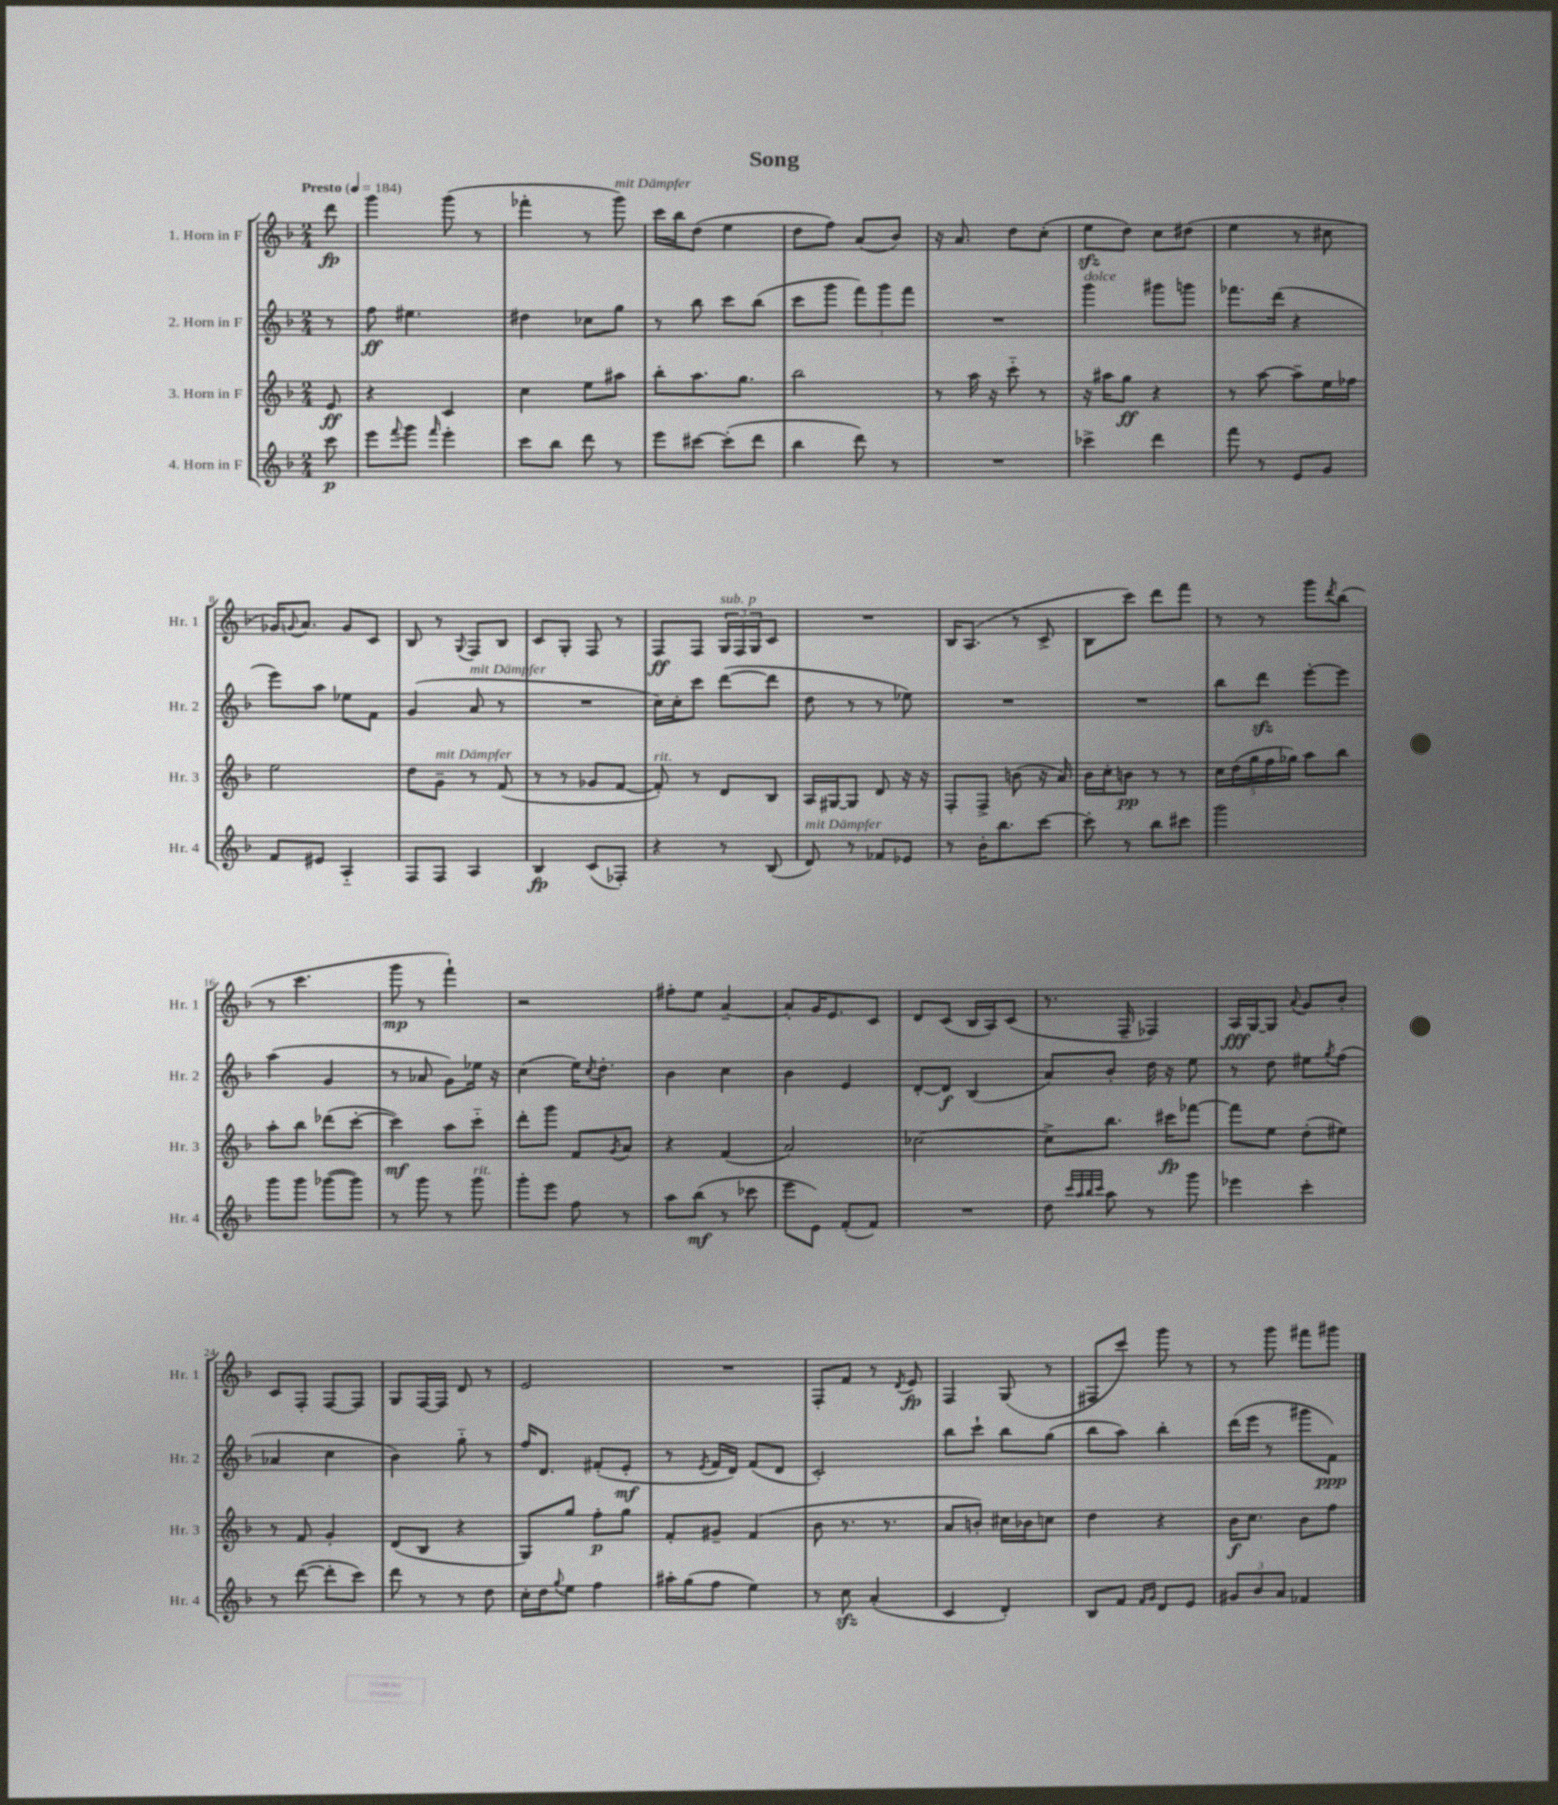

**kern	**kern	**kern	**kern
*staff4	*staff3	*staff2	*staff1
*clefG2	*clefG2	*clefG2	*clefG2
*k[b-]	*k[b-]	*k[b-]	*k[b-]
*M2/4	*M2/4	*M2/4	*M2/4
*MM184	*MM184	*MM184	*MM184
8ccc\	8e/	8r	8ddd\
=	=	=	=
8eee\L	4r	8ff\	4ggg\
8qqfff/	.	.	.
8ggg\J	.	4.ee#\	.
16qqfff/	.	.	.
4eee'\	4c/	.	(8ggg\
.	.	.	8r
=	=	=	=
8ccc\L	4cc\	4dd#\	4fff-'\
8bb-\J	.	.	.
8ddd\	8ee\L	8cc-\L	8r
8r	8aa#\J	8gg\J	8ggg\)
=	=	=	=
8eee\L	8bb-'\L	8r	16ccc\LL
.	.	.	16bb-\J
[8ccc#\J	8.aa\	8bb-\	(8dd\J
(8ccc#'\]L	.	8ccc\L	4ee\
.	8.gg\J	.	.
8ddd\J	.	(8bb-\J	.
=	=	=	=
4bb-\	2bb-\	8ccc\L	8dd\L
.	.	8ggg\J	8ff\J)
8ddd\)	.	12fff\L)	(8a/L
.	.	12ggg\	.
8r	.	.	8b-/J)
.	.	12fff\J	.
=	=	=	=
2r	8r	2r	16r
.	.	.	8.a/
.	16aa\	.	.
.	16r	.	.
.	8ccc'~\	.	8dd\L
.	8r	.	(8cc'\J
=	=	=	=
4ccc-^\	16r	4ggg\	8ee\L
.	16aa#\LK	.	.
.	8gg\J	.	8dd\J)
4ddd\	4r	8ggg#\L	8cc\L
.	.	8ggg\J	(8dd#\J
=	=	=	=
8fff\	8r	8.fff-\L	4ee\
8r	[8aa\	.	.
.	.	(16ddd\Jk	.
8e/L	8aa~\]L	4r	8r
8g/J	16ee\L	.	8cc#\
.	16ff-\JJ	.	.
=	=	=	=
8f/L	2ee\	8eee\L)	16g-/LK)
.	.	.	8qqg/
.	.	.	8.a/J
8e#/J	.	8aa\J	.
4A'~/	.	8ee-\L	8g/L
.	.	8f\J	8c/J
=	=	=	=
8F/L	8dd\L	(4g/	8B-/
8F/J	8g~\J	.	8r
.	.	.	8qqG/
4A/	8r	8a/	8F/L
.	(8f/	8r	8B-/J
=	=	=	=
4B-/	8r	2r	8c/L
.	8r	.	8G'/J
(8c/L	8g-/L	.	8F/
8F-'/J)	[8f/J	.	8r
=	=	=	=
4r	8f'/])	16cc\LL)	8F/L
.	.	16cc'\J	.
.	8r	8ccc\J	8F/J
8r	8d/L	([8ddd\L	24G/LL
.	.	.	24F/
.	.	.	24G/J
(8B-/	8B-/J	8ddd\]J	8c/J
=	=	=	=
8d/)	16A/LL	8dd\	2r
.	[16G#/J	.	.
8r	8G#/]J	8r	.
8f-/L	8d/	8r	.
8e-/J	16r	8ee-\)	.
.	16r	.	.
=	=	=	=
8r	8F'/L	2r	16B-/LK
.	.	.	(8.A/J
16b-'\LK	8F^/J	.	.
8.bb-\	.	.	.
.	(8b\	.	8r
[8ccc\J	16r	.	8c^/
.	16a/)	.	.
=	=	=	=
8ccc'\]	16b-\LL	2r	8B-\L
.	16cc'\J	.	.
8r	8b\J	.	8ccc\J)
8bb-\L	8r	.	8ddd\L
8ccc#\J	8r	.	8fff\J
=	=	=	=
2ggg\	20cc\LL	8bb-\L	8r
.	(20dd\	.	.
.	20gg\	.	.
.	.	8ddd\J	8r
.	20ff\	.	.
.	20gg-\JJ)	.	.
.	8aa\L	[8eee'\L	8ggg\L
.	.	.	8qddd/
.	8bb-\J	8eee\]J	(8bb-\J
=	=	=	=
8ggg\L	8aa'\L	(4aa\	8r
8ggg\J	8bb-\J	.	4.ccc\
([8ggg-\L	(8ddd-\L	4g/	.
8ggg-\]J)	[8ccc'\J	.	.
=	=	=	=
8r	4ccc\])	8r	8ggg\
8ggg\	.	8a-/	8r
8r	8aa\L	8g\L)	4fff`\)
8ggg\	8ccc'~\J	16ee-\Jk	.
.	.	16r	.
=	=	=	=
8ggg'\L	8ddd'\L	(4cc\	2r
8eee\J	8ggg\J	.	.
8ff\	8f/L	16ee\LK)	.
.	.	8qcc/	.
.	.	8.dd'\J	.
.	8qg/	.	.
8r	8a/J	.	.
=	=	=	=
8aa\L	4r	4b-\	8ff#'\L
(8bb-\J	.	.	8ee\J
8r	(4f/	4cc\	[4a~/
8ccc-\	.	.	.
=	=	=	=
8eee\L	2a/)	4b-\	8a'/]L
8e\J)	.	.	16g/K
.	.	.	8.e/
(8f'/L	.	4e/	.
8f/J)	.	.	8c/J
=	=	=	=
2r	[2cc-\	[8d'/L	8d/L
.	.	8d/]J	(8c/J
.	.	(4B-/	16B-/LL
.	.	.	16A/J)
.	.	.	(8c/J
=	=	=	=
8dd\	8cc-^\]L	8a/L)	8.r
32qqccc/LLL	.	.	.
32qqaa/	.	.	.
32qqbb-/	.	.	.
32qqccc/JJJ	.	.	.
8aa\	8.bb-\J	8b-'/J	.
.	.	.	16F~/
8r	.	16dd\	4F-/)
.	16ccc#\LK	16r	.
8ggg\	[8fff-\J	8ee\	.
=	=	=	=
4eee-\	8fff-\]L	8r	16A/LL
.	.	.	[16G/J
.	8ee\J	8dd\	8G/]J
.	.	.	8qqa/
4ccc'\	(8dd'\L	8ee#\L	8g/L
.	.	8qgg/	.
.	8ee#\J)	(8ff\J	8b-'/J
=	=	=	=
8r	8r	4a-/	8c/L
([8ddd\	8f/	.	8F'/J
8ddd'\]L	4g'/	4cc\	[8F/L
8ccc\J)	.	.	8F/]J
=	=	=	=
8ddd\	(8d/L	4b-\)	8G/L
8r	8B-/J	.	[16F/L
.	.	.	16F/]JJ
8r	4r	8gg'~\	8d/
8dd\	.	8r	8r
=	=	=	=
16cc'\LL	8G/L)	16ff/LK	2e/
16dd\J	.	8.d/J	.
8qqgg/	.	.	.
8ee\J	8gg/J	.	.
4ff\	8ff'\L	(8f#'/L	.
.	8gg\J	8e'/J	.
=	=	=	=
16aa#'\LL	8f'/L	8r	2r
(16gg\J	.	.	.
.	.	8qe/	.
8ff\J	8g#~/J	16f/LL	.
.	.	16d/JJ)	.
4ee\)	(4f/	(8f/L	.
.	.	8d/J	.
=	=	=	=
8r	8b-\	2c'/)	8F'/L
8cc\	8.r	.	8f/J
(4a'/	.	.	8r
.	8.r	.	.
.	.	.	8qd/
.	.	.	8e/
=	=	=	=
4c/	8a/L	8bb-\L	4F/
.	8b'/J)	8ccc`\J	.
4d'/)	16cc#\LL	8bb-\L	(8G/
.	16b-\J	.	.
.	8cc\J	(8gg\J	8r
=	=	=	=
8B-/L	4dd\	8bb-\L	8F#/L
8f/J	.	8aa\J)	8ccc/J)
16qqf/LL	.	.	.
16qqg/JJ	.	.	.
8d/L	4r	4bb-'\	8ggg\
8e/J	.	.	8r
=	=	=	=
12g#/L	16b-\LK	(16ddd\LL	8r
.	8.cc\J	16eee\JJ	.
12b-/	.	.	.
.	.	8r	8ggg\
12a/J	.	.	.
4f-/	8b-\L	8ggg#\L	8fff#\L
.	8ff\J	8f\J)	8ggg#\J
==	==	==	==
*-	*-	*-	*-
